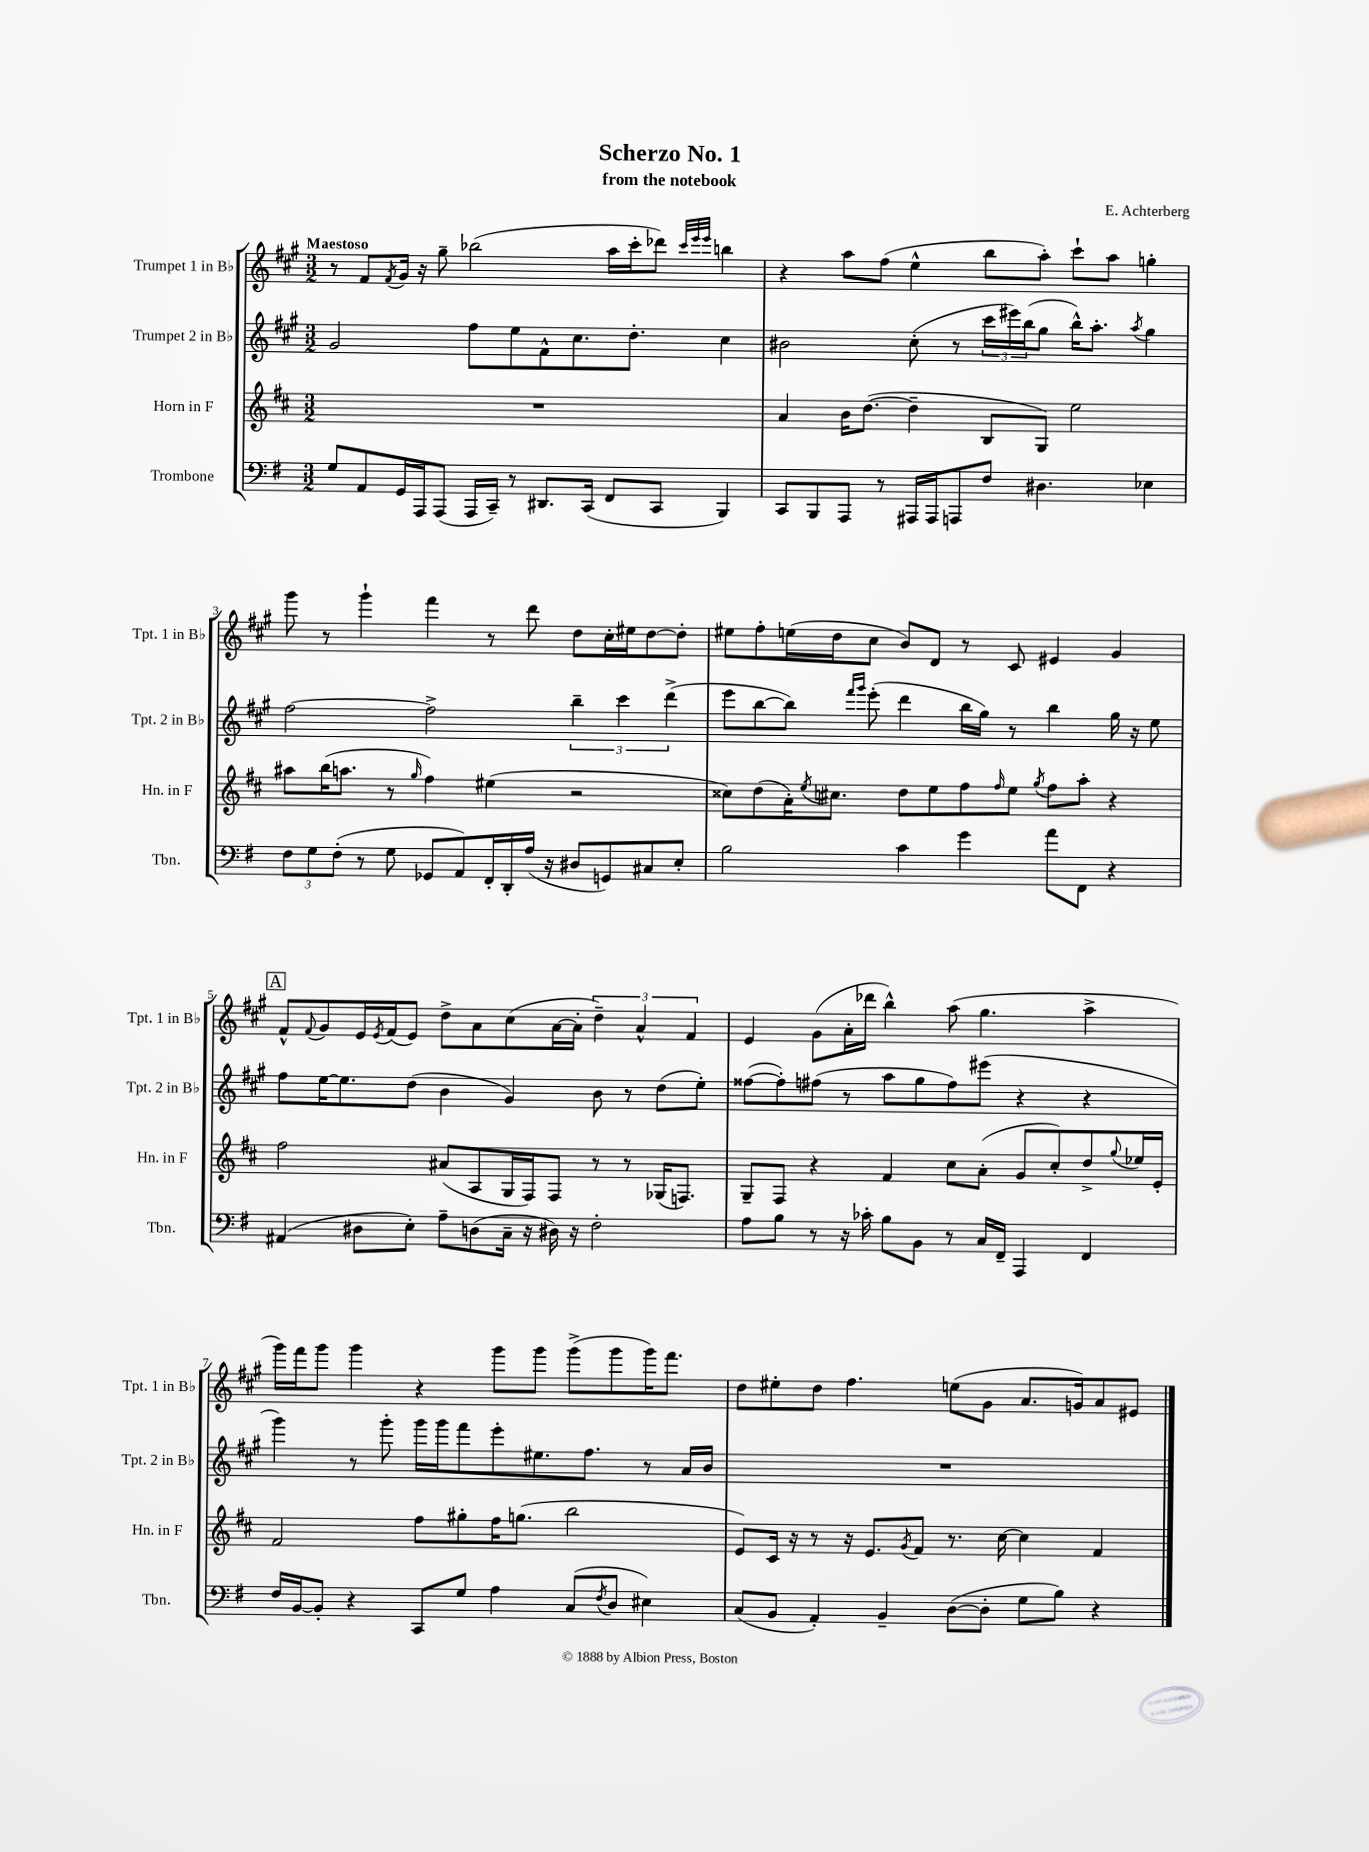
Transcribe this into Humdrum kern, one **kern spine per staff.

**kern	**kern	**kern	**kern
*staff4	*staff3	*staff2	*staff1
*clefF4	*clefG2	*clefG2	*clefG2
*k[f#]	*k[f#c#]	*k[f#c#g#]	*k[f#c#g#]
*M3/2	*M3/2	*M3/2	*M3/2
8G	1.r	2g#	8r
8AA	.	.	8f#
.	.	.	8qf#
16GG	.	.	16g#
16AAA	.	.	16r
(8AAA	.	.	8gg#~
16AAA	.	8ff#	(2bb-
16CC~)	.	.	.
8r	.	8ee	.
8.DD#	.	8f#^^	.
.	.	8.cc#	.
(16CC	.	.	.
8FF#	.	.	16aa
.	.	8.dd'	16ccc#'
8CC	.	.	8ddd-)
.	.	.	32qqccc#
.	.	.	32qqeee
.	.	.	32qqeee
4BBB)	.	4cc#	4bb
=	=	=	=
8CC	4a	2b#	4r
8BBB	.	.	.
8AAA	16b	.	8aa
.	([8.dd	.	.
8r	.	.	(8ff#
16AAA#	4dd~]	(8cc#'	4ee^^
16AAA#	.	.	.
8AAA	.	8r	.
8F#	8B	24ccc#	8bb
.	.	24eee#)	.
.	.	(24bb	.
4.D#	8G)	8gg#	8aa')
.	2ee	16bb^^)	8ccc#`
.	.	8.aa'	.
.	.	.	8aa
.	.	8qaa	.
4E-	.	4gg#	4gg'
=	=	=	=
12F#	8aa#	[2ff#	8ggg#
12G	.	.	.
.	(16bb	.	8r
(12F#'	.	.	.
.	8.aa	.	.
8r	.	.	4ggg#`
8G	8r	.	.
.	16qqgg	.	.
8GG-	4ff#)	2ff#^]	4fff#
8AA)	.	.	.
16FF#'	(4ee#	.	8r
16DD'	.	.	.
(16A	.	.	8ddd
16r	.	.	.
8D#	2r	6bb~	8dd
8GG)	.	.	16cc#'
.	.	6ccc#	.
.	.	.	16ee#
8C#	.	.	[8dd
.	.	(6ddd^	.
8E'	.	.	8dd']
=	=	=	=
2B	8cc##)	8eee	8ee#
.	(8dd	[8bb	8ff#'
.	16a')	8bb])	(16ee
.	8qee	.	.
.	8.cc#	.	16dd
.	.	16qqfff#	.
.	.	16qqggg#	.
.	.	(8eee'	8cc#
4c	8dd	4ddd	8b)
.	8ee	.	8d
4g	8ff#	16bb	8r
.	.	16gg#)	.
.	16qqff#	.	.
.	8ee	8r	8c#
.	8qgg	.	.
8a	8ff#	4bb	4e#
8FF#	8aa'	.	.
4r	4r	16gg#	4g#
.	.	16r	.
.	.	8ee	.
=	=	=	=
(4AA#	2ff#	8ff#	8f#^^
.	.	.	8qqf#
.	.	[16ee	8g#
.	.	8.ee]	.
8D#	.	.	16e
.	.	.	8qe
.	.	.	(16f#
8E')	.	(8dd	8e)
8A~	(8a#	4b	8dd^
(8D	8A	.	8a
16C~	16G	4g#)	(8cc#
16r	16F#)	.	.
16D#)	8F#	.	[16a
16r	.	.	16a']
2F#'	8r	8b	6dd~)
.	8r	8r	.
.	.	.	6a^^
.	(16G-	(8dd	.
.	8.F)	.	.
.	.	.	6f#
.	.	8ee')	.
=	=	=	=
8A	8G~	([8ff##	4e
8B	8F#	8ff##'])	.
8r	4r	(8ff#	(8g#
16r	.	8r	16a'
16c-'	.	.	16ddd-
8B	4f#	8aa	4bb^^)
8BB	.	8gg#	.
8r	8cc#	8ff#)	(8aa
16C	(8a'	(8eee#	4.gg#
16FF#~	.	.	.
4AAA	8g	4r	.
.	8cc#')	.	.
4FF#	8dd^	4r	4aa^
.	8qqgg	.	.
.	16ee-	.	.
.	16e'	.	.
=	=	=	=
16F#	2f#	4ggg#)	16ggg#)
[16BB	.	.	16fff#
8BB']	.	.	8ggg#
4r	.	8r	4ggg#
.	.	8ggg#'	.
8CC	8ff#	16ggg#	4r
.	.	16ggg#	.
8G	8gg#'	8fff#	.
4A	16ff#	8eee'	8ggg#
.	(8.gg	.	.
.	.	8.ee#	8ggg#
(8C	2bb	.	(8ggg#^
.	.	8.ff#	.
8qF#	.	.	.
8D	.	.	8ggg#
4E#)	.	8r	16ggg#)
.	.	.	8.fff#
.	.	16a	.
.	.	16b	.
=	=	=	=
(8C	8e)	1.r	8dd
8BB	16c#	.	8ee#'
.	16r	.	.
4AA')	8r	.	8dd
.	16r	.	4.ff#
.	8.e	.	.
4BB~	.	.	.
.	8qg	.	.
.	8f#	.	.
([8D	8.r	.	(8ee
8D']	.	.	8g#
.	[16cc#	.	.
8G	4cc#]	.	8.a
8B)	.	.	.
.	.	.	16g)
4r	4f#	.	8a
.	.	.	8e#
==	==	==	==
*-	*-	*-	*-
